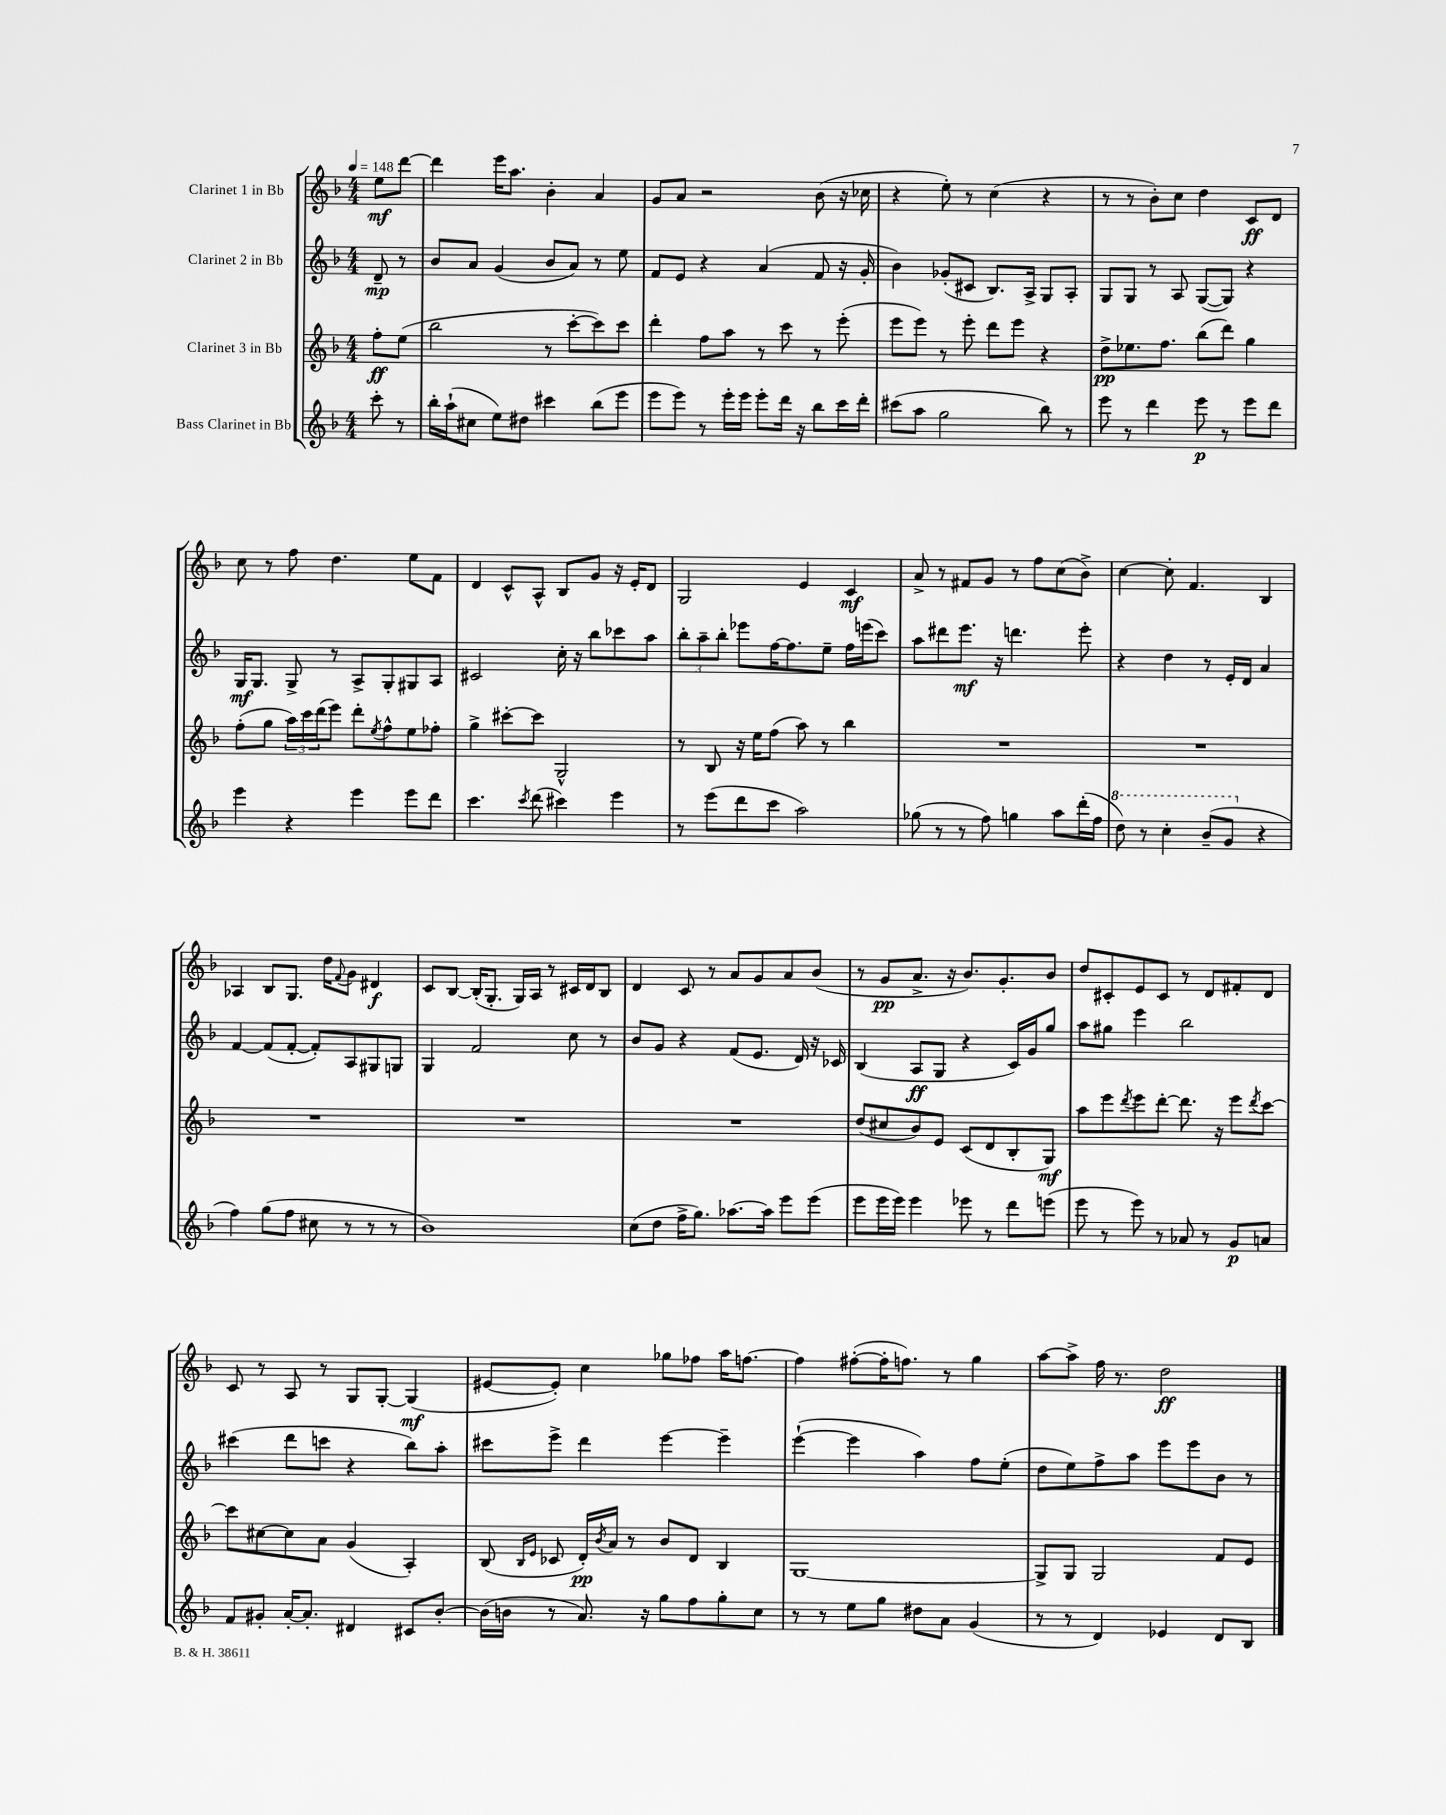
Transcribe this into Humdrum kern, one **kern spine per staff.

**kern	**dynam	**kern	**dynam	**kern	**dynam	**kern	**dynam
*part4	*part4	*part3	*part3	*part2	*part2	*part1	*part1
*staff4	*staff4	*staff3	*staff3	*staff2	*staff2	*staff1	*staff1
*I"Bass Clarinet in Bb	*	*I"Clarinet 3 in Bb	*	*I"Clarinet 2 in Bb	*	*I"Clarinet 1 in Bb	*
*clefG2	*	*clefG2	*	*clefG2	*	*clefG2	*
*k[b-]	*	*k[b-]	*	*k[b-]	*	*k[b-]	*
*M4/4	*	*M4/4	*	*M4/4	*	*M4/4	*
*MM148	*	*MM148	*	*MM148	*	*MM148	*
=	=	=	=	=	=	=	=
8ccc'\	.	8ff'\L	ff	8d~/	mp	8ee\L	mf
8r	.	(8ee\J	.	8r	.	[8ddd\J	.
=1	=1	=1	=1	=1	=1	=1	=1
16bb-'\LL	.	2bb-\	.	8b-/L	.	4ddd\]	.
(16aa`\J	.	.	.	.	.	.	.
8cc#X\J	.	.	.	8a/J	.	.	.
8ee\L)	.	.	.	(4g/	.	16eee\KL	.
.	.	.	.	.	.	8.aa\J	.
8dd#X\J	.	.	.	.	.	.	.
4ccc#X\	.	8r	.	8b-/L	.	4b-'\	.
.	.	[8ccc'\L	.	8a/J)	.	.	.
(8bb-\L	.	8ccc\])	.	8r	.	4a/	.
8eee\J	.	8ccc\J	.	8ee\	.	.	.
=2	=2	=2	=2	=2	=2	=2	=2
8eee\L	.	4ddd'\	.	8f/L	.	8g/L	.
8eee\J)	.	.	.	8e/J	.	8a/J	.
8r	.	8ff\L	.	4r	.	2r	.
16eee'\LL	.	8aa\J	.	.	.	.	.
16eee\JJ	.	.	.	.	.	.	.
8eee'\L	.	8r	.	(4a/	.	.	.
16ddd\Jk	.	8ccc\	.	.	.	.	.
16r	.	.	.	.	.	.	.
8bb-\L	.	8r	.	8f/	.	(8b-\	.
16ccc\L	.	(8eee'\	.	16r	.	16r	.
16ddd'\JJ	.	.	.	16g'/	.	16cc-X\	.
=3	=3	=3	=3	=3	=3	=3	=3
(8ccc#X\L	.	8eee\L	.	4b-\)	.	4r	.
8aa\J	.	8eee\J)	.	.	.	.	.
2gg\	.	8r	.	(8g-X'/L	.	8ee'\)	.
.	.	8eee'\	.	8c#X/J	.	8r	.
.	.	8ddd\L	.	8.B-/L)	.	(4cc\	.
.	.	8eee\J	.	.	.	.	.
.	.	.	.	16A^/Jk	.	.	.
8bb-\)	.	4r	.	8G/L	.	4r	.
8r	.	.	.	8A'/J	.	.	.
=4	=4	=4	=4	=4	=4	=4	=4
8eee\	.	8dd^\L	pp	8G/L	.	8r	.
8r	.	8.ee-X\	.	8G/J	.	8r	.
4ddd\	.	.	.	8r	.	8b-'\L)	.
.	.	8.ff\J	.	.	.	.	.
.	.	.	.	8A/	.	8cc\J	.
8eee\	p	(8bb-\L	.	([8G/L	.	4dd\	.
8r	.	8ddd\J)	.	8G/J])	.	.	.
8eee\L	.	4gg\	.	4r	.	8c/L	ff
8ddd\J	.	.	.	.	.	8d/J	.
!!LO:LB:g=z
=5	=5	=5	=5	=5	=5	=5	=5
4eee\	.	(8ff'\L	.	16G/KL	mf	8cc\	.
.	.	.	.	8.G/J	.	.	.
.	.	8gg\J	.	.	.	8r	.
4r	.	24aa\LL)	.	8G^/	.	8ff\	.
.	.	24ccc\	.	.	.	.	.
.	.	(24ddd\J	.	.	.	.	.
.	.	8eee\J)	.	8r	.	4.dd\	.
4eee\	.	8ddd'\L	.	8A^/L	.	.	.
.	.	8qee/	.	.	.	.	.
.	.	8ff^^\	.	8G'/	.	.	.
8eee\L	.	8ee\	.	8G#X/	.	8ee\L	.
8ddd\J	.	8ff-X'\J	.	8A/J	.	8f\J	.
=6	=6	=6	=6	=6	=6	=6	=6
4.ccc\	.	4gg^\	.	2c#X/	.	4d/	.
.	.	[8ccc#X'\L	.	.	.	8c^^/L	.
8qccc/	.	.	.	.	.	.	.
(8ddd\	.	8ccc#\J]	.	.	.	8A^^/J	.
4ccc#X\)	.	2G^^/	.	16cc'\	.	8B-/L	.
.	.	.	.	16r	.	.	.
.	.	.	.	8bb-\L	.	8g/J	.
4eee\	.	.	.	8ccc-X\	.	16r	.
.	.	.	.	.	.	16e'/KL	.
.	.	.	.	8aa\J	.	8d/J	.
=7	=7	=7	=7	=7	=7	=7	=7
8r	.	8r	.	12bb-'\L	.	2G/	.
.	.	.	.	12aa~\	.	.	.
(8eee\L	.	8B-/	.	.	.	.	.
.	.	.	.	12bb-'\J	.	.	.
8ddd\	.	16r	.	8eee-X\L	.	.	.
.	.	16ee\KL	.	.	.	.	.
8ccc\J	.	(8ff\J	.	[16ff\K	.	.	.
.	.	.	.	8.ff\]	.	.	.
2aa\)	.	8aa\)	.	.	.	4e/	.
.	.	8r	.	8ee~\J	.	.	.
.	.	4bb-\	.	16ff\LL	.	4c/	mf
.	.	.	.	(16eeen\J	.	.	.
.	.	.	.	8ccc\J)	.	.	.
=8	=8	=8	=8	=8	=8	=8	=8
(8gg-X\	.	1r	.	8aa\L	.	8a^/	.
8r	.	.	.	8ddd#X\	.	8r	.
8r	.	.	.	8.eee\J	mf	8f#X/L	.
8ff\)	.	.	.	.	.	8g/J	.
.	.	.	.	16r	.	.	.
4ggn\	.	.	.	4.dddn\	.	8r	.
.	.	.	.	.	.	8ff\L	.
8aa\L	.	.	.	.	.	(8cc\	.
(16ddd'\L	.	.	.	8eee'\	.	8b-^\J)	.
16ff\JJ	.	.	.	.	.	.	.
=9	=9	=9	=9	=9	=9	=9	=9
*8va	*	*	*	*	*	*	*
8ddd\)	.	1r	.	4r	.	[4cc\	.
8r	.	.	.	.	.	.	.
4ccc'\	.	.	.	4dd\	.	8cc'\]	.
.	.	.	.	.	.	4.f/	.
(8bb-~/L	.	.	.	8r	.	.	.
8gg/J	.	.	.	16e'/LL	.	.	.
.	.	.	.	16d/JJ	.	.	.
*X8va	*	*	*	*	*	*	*
4r	.	.	.	4a/	.	4B-/	.
!!LO:LB:g=z
=10	=10	=10	=10	=10	=10	=10	=10
4ff\)	.	1r	.	[4f/	.	4A-X/	.
(8gg\L	.	.	.	(8f/L]	.	8B-/L	.
8ff\J	.	.	.	[8f'/J	.	8.G/J	.
8cc#X\	.	.	.	8f'/L])	.	.	.
.	.	.	.	.	.	16dd\KL	.
.	.	.	.	.	.	8qqf/	.
8r	.	.	.	8A/	.	8g\J	.
8r	.	.	.	8G#X/	.	4d#X/	f
8r	.	.	.	8Gn/J	.	.	.
=11	=11	=11	=11	=11	=11	=11	=11
1b-)	.	1r	.	4G/	.	8c/L	.
.	.	.	.	.	.	[8B-/J	.
.	.	.	.	2f/	.	(16B-'/KL]	.
.	.	.	.	.	.	8.G'/J	.
.	.	.	.	.	.	16G/LL)	.
.	.	.	.	.	.	16A/JJ	.
.	.	.	.	.	.	8r	.
.	.	.	.	8cc\	.	16c#X/LL	.
.	.	.	.	.	.	16d/J	.
.	.	.	.	8r	.	8B-/J	.
=12	=12	=12	=12	=12	=12	=12	=12
(8cc\L	.	1r	.	8b-/L	.	4d/	.
8dd\J	.	.	.	8g/J	.	.	.
16ff^\KL	.	.	.	4r	.	8c/	.
8.gg\J)	.	.	.	.	.	.	.
.	.	.	.	.	.	8r	.
[8.aa-X\L	.	.	.	(8f/L	.	8a/L	.
.	.	.	.	8.e/J	.	8g/	.
16aa-\Jk]	.	.	.	.	.	.	.
8eee\L	.	.	.	.	.	8a/	.
.	.	.	.	16d/)	.	.	.
(8eee\J	.	.	.	16r	.	(8b-/J	.
.	.	.	.	16c-X/	.	.	.
=13	=13	=13	=13	=13	=13	=13	=13
8eee\L	.	(8dd/L	.	(4B-/	.	8r	.
16eee\L	.	8cc#X/	.	.	.	8g/L	pp
16eee\JJ)	.	.	.	.	.	.	.
4eee\	.	8b-/)	.	8A/L	ff	8.a^/J	.
.	.	8e/J	.	8G/J	.	.	.
.	.	.	.	.	.	16r	.
8eee-X\	.	(8c/L	.	4r	.	8.b-/L)	.
8r	.	8d/	.	.	.	.	.
.	.	.	.	.	.	8.g'/	.
8ddd\L	.	8B-'/	.	16c/LL)	.	.	.
.	.	.	.	16g/J	.	.	.
(8eeen\J	.	8G/J)	mf	8gg/J	.	8b-/J	.
=14	=14	=14	=14	=14	=14	=14	=14
8eee\	.	8aa\L	.	8aa\L	.	8dd/L	.
8r	.	8eee\	.	8gg#X\J	.	8c#X'/	.
.	.	8qddd/	.	.	.	.	.
8eee\)	.	8eee\	.	4eee\	.	8e/	.
8r	.	[8ddd'\J	.	.	.	8c#/J	.
8a-X/	.	8.ddd\]	.	2bb-\	.	8r	.
8r	.	.	.	.	.	8d/L	.
.	.	16r	.	.	.	.	.
8g/L	p	8eee\L	.	.	.	8f#X'/	.
.	.	8qddd/	.	.	.	.	.
8an/J	.	[8ccc\J	.	.	.	8d/J	.
!!LO:LB:g=z
=15	=15	=15	=15	=15	=15	=15	=15
8f/L	.	8ccc\L]	.	(4ccc#X\	.	8c/	.
8g#X'/J	.	[8cc#X\	.	.	.	8r	.
[16a'/KL	.	8cc#\]	.	8ddd\L	.	8A/	.
8.a'/J]	.	.	.	.	.	.	.
.	.	8a\J	.	8cccn\J	.	8r	.
4d#X/	.	(4g/	.	4r	.	8G/L	.
.	.	.	.	.	.	[8G'/J	.
8c#X/L	.	4A'/)	.	8bb-\L)	.	(4G/]	mf
[8b-'/J	.	.	.	8aa'\J	.	.	.
=16	=16	=16	=16	=16	=16	=16	=16
(16b-\LL]	.	(8B-/	.	8ccc#X\L	.	[8e#X/L	.
16bn\JJ	.	.	.	.	.	.	.
.	.	16qqB-/LL	.	.	.	.	.
.	.	16qqe/JJ	.	.	.	.	.
8r	.	8c-X/	.	8eee^\J	.	8e#'/J])	.
8.a/)	.	16d'/LL)	pp	4ddd\	.	4cc\	.
.	.	8qb-/	.	.	.	.	.
.	.	16a/JJ	.	.	.	.	.
.	.	8r	.	.	.	.	.
16r	.	.	.	.	.	.	.
8gg\L	.	8b-/L	.	[4eee\	.	8gg-X\L	.
8ff\	.	8d/J	.	.	.	8ff-X\J	.
8gg'\	.	4B-/	.	4eee~\]	.	16aa\KL	.
.	.	.	.	.	.	[8.ffn\J	.
8cc\J	.	.	.	.	.	.	.
=17	=17	=17	=17	=17	=17	=17	=17
8r	.	[1G	.	([4eee`\	.	4ff\]	.
8r	.	.	.	.	.	.	.
8ee\L	.	.	.	4eee\]	.	([8ff#X'\L	.
8gg\J	.	.	.	.	.	16ff#'\K]	.
.	.	.	.	.	.	8.ffn\J)	.
8dd#X\L	.	.	.	4aa\)	.	.	.
8a\J	.	.	.	.	.	8r	.
(4g/	.	.	.	8ff\L	.	4gg\	.
.	.	.	.	(8ee'\J	.	.	.
=18	=18	=18	=18	=18	=18	=18	=18
8r	.	8G^/L]	.	8dd\L	.	[8aa\L	.
8r	.	8G/J	.	8ee\)	.	8aa^\J]	.
4d/)	.	2G/	.	8ff^\	.	16ff\	.
.	.	.	.	.	.	8.r	.
.	.	.	.	8aa\J	.	.	.
4e-X/	.	.	.	8eee\L	.	2dd\	ff
.	.	.	.	8eee\	.	.	.
8d/L	.	8f/L	.	8b-\J	.	.	.
8B-/J	.	8e/J	.	8r	.	.	.
==	==	==	==	==	==	==	==
*-	*-	*-	*-	*-	*-	*-	*-
